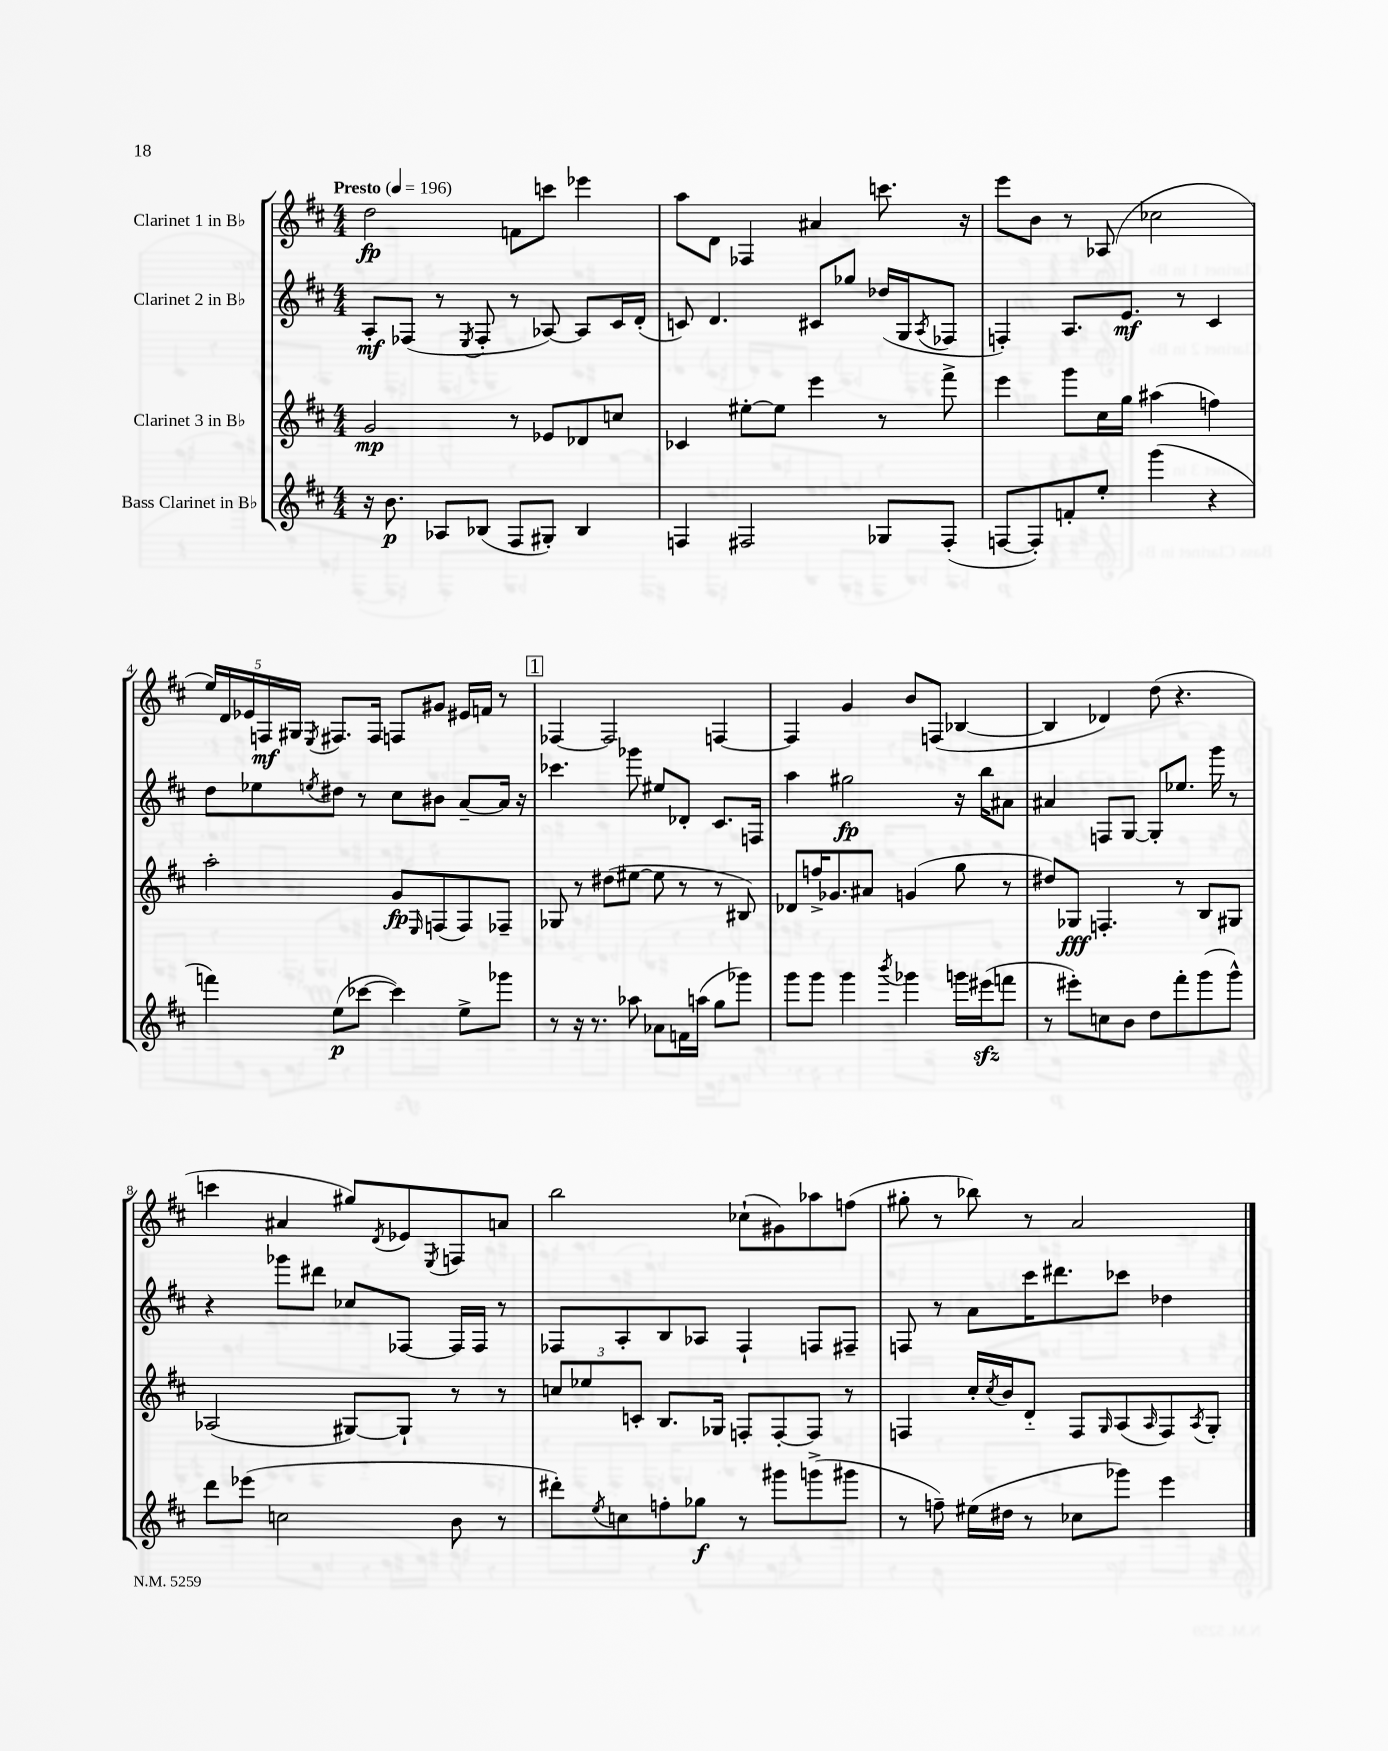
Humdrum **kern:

**kern	**kern	**kern	**kern
*staff4	*staff3	*staff2	*staff1
*clefG2	*clefG2	*clefG2	*clefG2
*k[f#c#]	*k[f#c#]	*k[f#c#]	*k[f#c#]
*M4/4	*M4/4	*M4/4	*M4/4
*MM196	*MM196	*MM196	*MM196
16r	2g/	8A'/L	2dd\
8.b\	.	.	.
.	.	(8F-/J	.
8A-/L	.	8r	.
.	.	8qE/	.
(8B-/J	.	8F-'/	.
8F#/L	8r	8r	8f\L
8G#'/J)	8e-/L	[8A-/)	8ccc\J
4B-/	8d-/	8A-/]L	4eee-\
.	8cc/J	16c#/L	.
.	.	(16d'/JJ	.
=	=	=	=
4F/	4c-/	8c/)	8aa\L
.	.	4.d/	8d\J
2F#/	[8ee#'\L	.	4F-/
.	8ee#\]J	.	.
.	4eee\	8c#/L	4a#/
.	.	8gg-/J	.
8G-/L	8r	(16dd-/LL	8.ccc\
.	.	16G/J	.
.	.	8qA/	.
(8F#'/J	8fff#^\	8F-/J	.
.	.	.	16r
=	=	=	=
[8F/L	4eee\	4F'/)	8eee\L
8F'/])	.	.	8b\J
8f'/	8ggg\L	8.A/L	8r
8ee'/J	16cc#\L	.	(8A-/
.	16gg\JJ	8.e/J	.
(4ggg\	(4aa#\	.	2cc-\
.	.	8r	.
4r	4ff\)	4c#/	.
=	=	=	=
4fff\)	2aa'\	8dd\L	20ee/LL)
.	.	.	20d/
.	.	.	20e-/
.	.	8ee-\	.
.	.	.	20F/
.	.	.	20G#/JJ
.	.	8qee/	8qE/
(8ee\L	.	8dd#\J	8.F#/L
[8ccc-\J	.	8r	.
.	.	.	16F#/Jk
4ccc-\])	8g/L	8cc#\L	8F/L
.	16qqE/	.	.
.	(8F/	8b#\J	8g#/J
8ee^\L	8F/)	[8a~/L	16e#/LL
.	.	.	16f/JJ
8ggg-\J	8F-~/J	16a/]Jk	8r
.	.	16r	.
=	=	=	=
8r	8G-/	4.ccc-\	[4F-/
16r	8r	.	.
8.r	.	.	.
.	(8dd#\L	.	2F-/]
8aa-\	[8ee#\J	8ggg-\	.
8a-\L	8ee#\]	8ee#/L	.
16f\L	8r	8d-'/J	.
(16aa\JJ	.	.	.
8gg\L	8r	8.c#/L	[4F/
8ggg-\J)	8B#/)	.	.
.	.	16F/Jk	.
=	=	=	=
8ggg\L	8d-/L	4aa\	4F/]
8ggg\J	16ff^/K	.	.
.	8.g-/	.	.
4ggg\	.	2gg#\	4g/
.	8a#/J	.	.
8qbbb/	.	.	.
4ggg-\	(4g/	.	8b/L
.	.	.	(8F/J
16ggg\LL	8gg\	16r	[4B-/
(16eee#\J	.	16bb\LK	.
8fff\J	8r	8a#\J	.
=	=	=	=
8r	8dd#/L)	4a#/	4B-/]
8eee#'\L)	8G-/J	.	.
8cc\	4.F'/	8F/L	4d-/)
8b\J	.	[8G/J	.
8dd\L	.	8G'/]L	(8dd\
8fff#'\	8r	8.ee-/J	4.r
(8ggg\	8B/L	.	.
.	.	16ggg\	.
8ggg^^\J)	8G#/J	8r	.
=	=	=	=
8ddd\L	(2A-/	4r	4ccc\
(8eee-\J	.	.	.
2cc\	.	8ggg-\L	4a#/
.	.	8ddd#\J	.
.	[8G#/L)	8cc-/L	8gg#/L)
.	.	.	8qd/
.	8G#`/]J	[8F-/J	8e-/
.	.	.	8qE/
8b\	8r	16F-/]LL	8F/
.	.	16F-/JJ	.
8r	8r	8r	8a/J
=	=	=	=
8ddd#'\L)	12cc/L	8F-/L	2bb\
.	12ee-/	.	.
8qee/	.	.	.
8cc\	.	8A'/	.
.	12c'/J	.	.
8ff'\	8.B/L	8B/	.
8gg-\J	.	8A-/J	.
.	16G-/Jk	.	.
8r	8F'/L	4F-`/	(8cc-`\L
8ggg#\L	[8F'/	.	8g#\)
(8ggg^\	8F/]J	8F/L	8aa-\
8ggg#\J	8r	8F#~/J	(8ff\J
=	=	=	=
8r	4F/	8F/	8gg#'\
8ff~\)	.	8r	8r
(16ee#\LL	16cc#'/LL	8a\L	8bb-\)
.	8qcc#/	.	.
16dd#\JJ	16b/J	.	.
8r	8d'~/J	16ccc#\K	8r
.	.	8.ddd#\	.
8cc-\L	8F/L	.	2a/
.	16qqG/	.	.
8ggg-\J)	(8A/	8ccc-\J	.
.	16qqA/	.	.
4eee\	8F/)	4dd-\	.
.	8qA/	.	.
.	8G'/J	.	.
==	==	==	==
*-	*-	*-	*-
